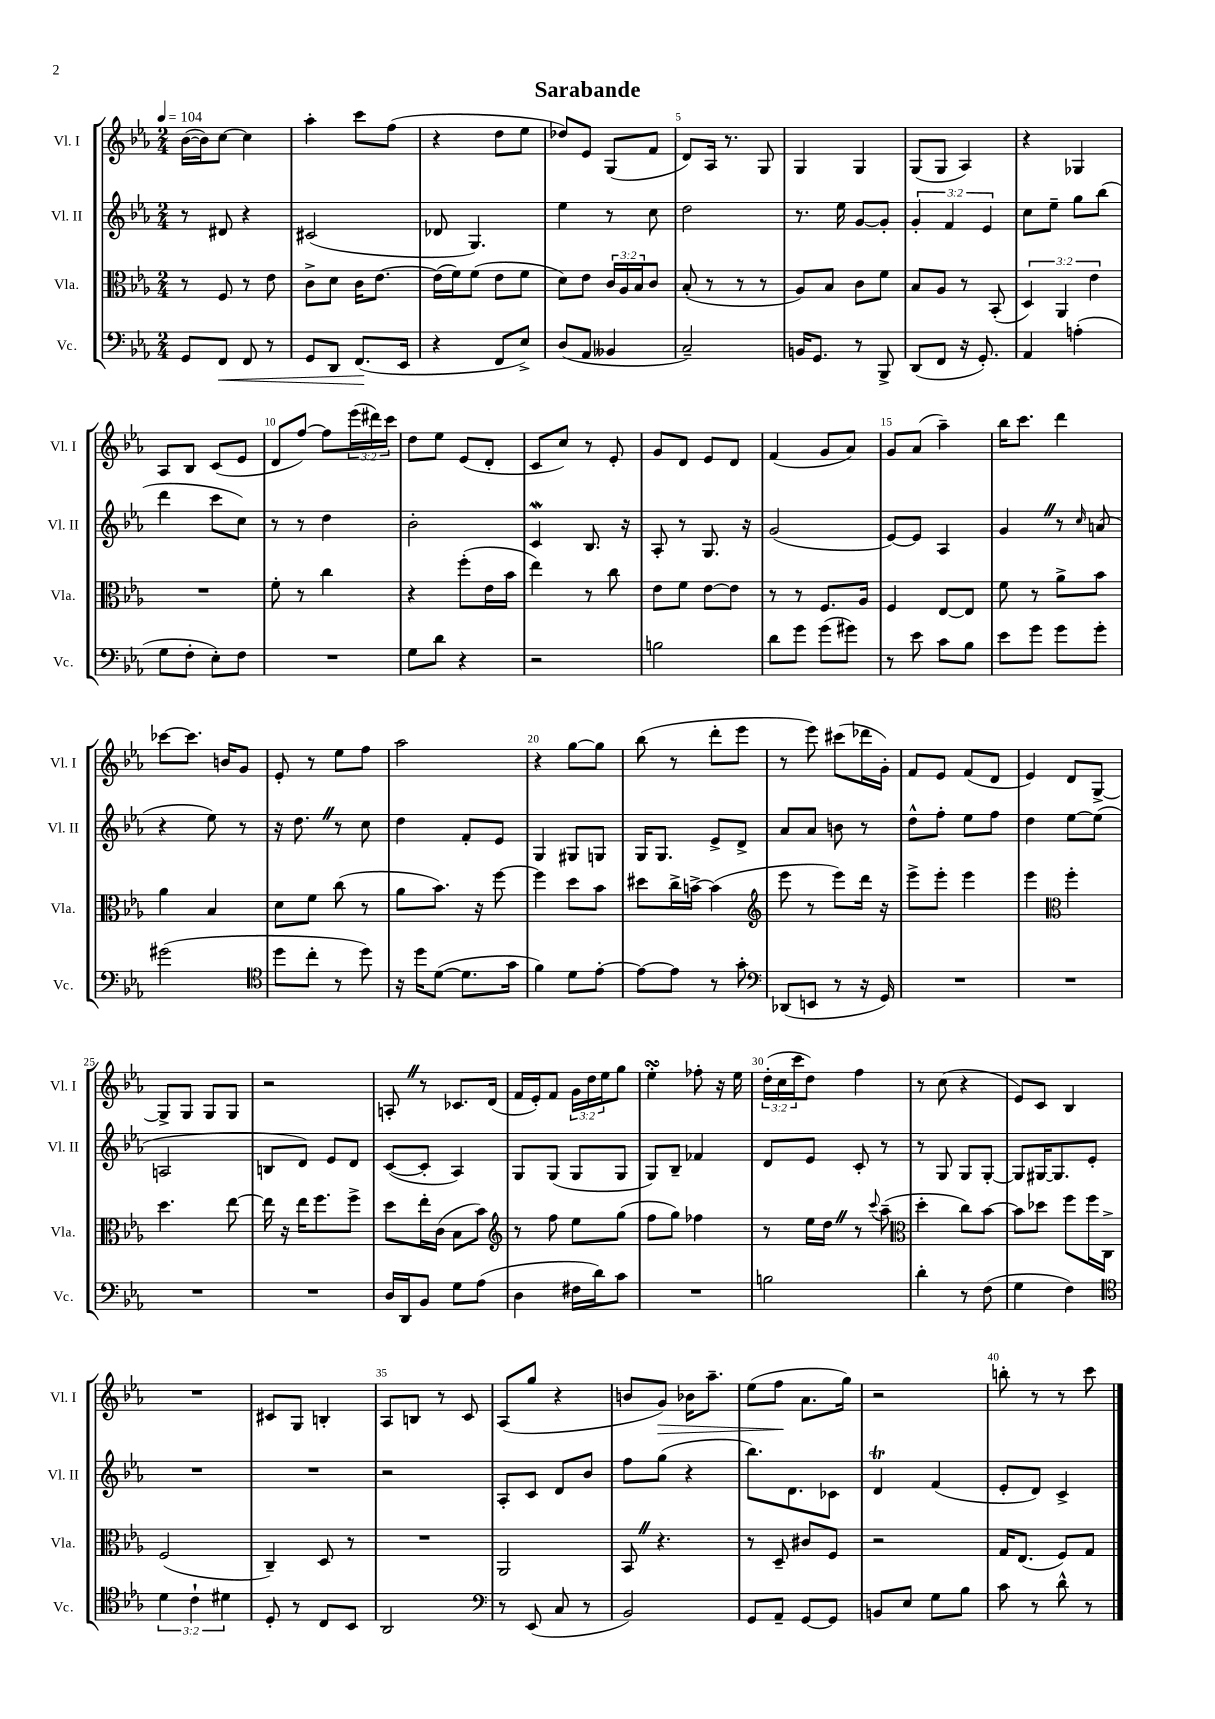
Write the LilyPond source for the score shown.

\header { title = "Sarabande" }
<<
\new StaffGroup <<
\new Staff = "s0" \with { instrumentName = "Vl. I" shortInstrumentName = "Vl. I" } {
    \clef treble \key ees \major \numericTimeSignature \time 2/4 \override Staff.TupletNumber.text = #tuplet-number::calc-fraction-text \tempo 4 = 104
    bes'16~( bes'16) c''8~ c''4 |
    aes''4-. c'''8 f''8( |
    r4 d''8 ees''8 |
    des''8) ees'8 g8( f'8 |
    d'8) aes16 r8. g8 |
    g4 g4 |
    g8( g8 aes4) |
    r4 ges4 |
    aes8 bes8 c'8( ees'8 |
    d'8 f''8~) f''8 \tuplet 3/2 { ees'''16( dis'''16) c'''16 } |
    d''8 ees''8 ees'8( d'8-. |
    c'8 c''8) r8 ees'8-. |
    g'8 d'8 ees'8 d'8 |
    f'4( g'8 aes'8) |
    g'8 aes'8( aes''4--) |
    bes''16 c'''8. d'''4 |
    ces'''8~ ces'''8. b'16 g'8 |
    ees'8-. r8 ees''8 f''8 |
    aes''2 |
    r4 g''8~ g''8 |
    bes''8( r8 d'''8-. ees'''8 |
    r8 ees'''8) cis'''8( des'''16 g'16-.) |
    f'8 ees'8 f'8( d'8 |
    ees'4) d'8 g8~-> |
    g8-> g8 g8 g8 |
    r2 |
    a8-. \once \override BreathingSign.text = \markup { \musicglyph "scripts.caesura.straight" } \breathe r8 ces'8. d'16( |
    f'16 ees'16-.) f'8 \tuplet 3/2 { g'16 d''16 ees''16 } g''8 |
    ees''4-.\turn fes''8-. r16 ees''16 |
    \tuplet 3/2 { d''16-.( c''16 c'''16 } d''8) f''4 |
    r8 c''8( r4 |
    ees'8) c'8 bes4 |
    R2 |
    cis'8 g8 b4-. |
    aes8 b8 r8 c'8 |
    aes8( g''8 r4 |
    b'8 g'8\>) bes'16 aes''8.-- |
    ees''8( f''8\! aes'8. g''16) |
    r2 |
    b''8-. r8 r8 c'''8 \bar "|." |
}
\new Staff = "s1" \with { instrumentName = "Vl. II" shortInstrumentName = "Vl. II" } {
    \clef treble \key ees \major \numericTimeSignature \time 2/4 \override Staff.TupletNumber.text = #tuplet-number::calc-fraction-text
    r8 dis'8 r4 |
    cis'2( |
    des'8 g4.) |
    ees''4 r8 c''8 |
    d''2 |
    r8. ees''16 g'8~ g'8-. |
    \tuplet 3/2 { g'4-. f'4 ees'4 } |
    c''8 ees''8-- g''8 bes''8( |
    d'''4 c'''8 c''8) |
    r8 r8 d''4 |
    bes'2-. |
    c'4\mordent bes8. r16 |
    aes8-. r8 g8. r16 |
    g'2( |
    ees'8~) ees'8 aes4 |
    g'4 \once \override BreathingSign.text = \markup { \musicglyph "scripts.caesura.straight" } \breathe r8 \grace { c''16 } a'8( |
    r4 ees''8) r8 |
    r16 d''8. \once \override BreathingSign.text = \markup { \musicglyph "scripts.caesura.straight" } \breathe r8 c''8 |
    d''4 f'8-. ees'8 |
    g4 gis8 g8 |
    g16 g8. ees'8-> d'8-> |
    aes'8 aes'8 b'8 r8 |
    d''8-^ f''8-. ees''8 f''8 |
    d''4 ees''8~ ees''8( |
    a2 |
    b8 d'8) ees'8 d'8 |
    c'8~( c'8-. aes4) |
    g8 g8( g8 g8 |
    g8) bes8-- fes'4 |
    d'8 ees'8 c'8-. r8 |
    r8 g8 g8 g8~-. |
    g8 gis16~ gis8. ees'8-. |
    R2 |
    R2 |
    r2 |
    aes8-. c'8 d'8 bes'8 |
    f''8 g''8( r4 |
    bes''8.) d'8. ces'8 |
    d'4\trill f'4( |
    ees'8-. d'8) c'4-> \bar "|." |
}
\new Staff = "s2" \with { instrumentName = "Vla." shortInstrumentName = "Vla." } {
    \clef alto \key ees \major \numericTimeSignature \time 2/4 \override Staff.TupletNumber.text = #tuplet-number::calc-fraction-text
    r8 f8 r8 ees'8 |
    c'8-> d'8 c'16 ees'8.~ |
    ees'16( f'16) f'8( ees'8 f'8 |
    d'8) ees'8 \tuplet 3/2 { c'16 aes16 bes16 } c'8 |
    bes8-.( r8 r8 r8 |
    aes8) bes8 c'8 f'8 |
    bes8 aes8 r8 bes,8-.( |
    \tuplet 3/2 { d4) aes,4 ees'4 } |
    R2 |
    f'8-. r8 c''4 |
    r4 f''8-.( ees'16 bes'16 |
    ees''4) r8 c''8 |
    ees'8 f'8 ees'8~ ees'8 |
    r8 r8 f8. aes16 |
    f4 ees8~ ees8 |
    f'8 r8 aes'8-> bes'8 |
    aes'4 bes4 |
    d'8 f'8 c''8( r8 |
    aes'8 bes'8.) r16 f''8~ |
    f''4 d''8 bes'8 |
    dis''8 c''16-> b'16~-> b'4( |
    \clef treble ees'''8 r8 ees'''8) d'''16 r16 |
    ees'''8-> ees'''8-. ees'''4 |
    ees'''4 \clef alto f''4-. |
    d''4. ees''8~ |
    ees''16 r16 ees''16 f''8. f''8-> |
    d''8 ees''16-. c'16( bes8 bes'8) |
    \clef treble r8 f''8 ees''8 g''8( |
    f''8 g''8) fes''4 |
    r8 ees''16 d''16 \once \override BreathingSign.text = \markup { \musicglyph "scripts.caesura.straight" } \breathe r8 \appoggiatura { c'''8 } aes''8--( |
    \clef alto d''4-. c''8) bes'8~ |
    bes'8 des''8 f''8 f''16 c16-> |
    f2( |
    c4--) d8 r8 |
    R2 |
    aes,2 |
    bes,8 \once \override BreathingSign.text = \markup { \musicglyph "scripts.caesura.straight" } \breathe r4. |
    r8 d8-- cis'8 f8 |
    r2 |
    g16 ees8.( f8) g8 \bar "|." |
}
\new Staff = "s3" \with { instrumentName = "Vc." shortInstrumentName = "Vc." } {
    \clef bass \key ees \major \numericTimeSignature \time 2/4 \override Staff.TupletNumber.text = #tuplet-number::calc-fraction-text
    g,8 f,8\< f,8 r8 |
    g,8 d,8 f,8.\!( ees,16 |
    r4 f,8 ees8->) |
    d8( aes,8 beses,4 |
    c2--) |
    b,16 g,8. r8 bes,,8-> |
    d,8( f,8 r16 g,8.-.) |
    aes,4 a4-.( |
    g8 f8-. ees8-.) f8 |
    R2 |
    g8 d'8 r4 |
    r2 |
    b2 |
    d'8 g'8 g'8( gis'8) |
    r8 ees'8 c'8 bes8 |
    ees'8 g'8 g'8 g'8-. |
    gis'2( |
    \clef tenor d''8 c''8-. r8 d''8) |
    r16 d''16 d'8~( d'8. g'16 |
    f'4) d'8 ees'8~-. |
    ees'8~ ees'8 r8 g'8-. |
    \clef bass des,8( e,8 r8 r16 g,16) |
    R2 |
    R2 |
    R2 |
    R2 |
    d16 d,16 bes,8 g8 aes8( |
    d4 fis16 d'16) c'8 |
    R2 |
    b2 |
    d'4-. r8 f8( |
    g4 f4) |
    \clef tenor \tuplet 3/2 { d'4 c'4-! dis'4 } |
    d8-. r8 c8 bes,8 |
    aes,2 |
    \clef bass r8 ees,8( c8 r8 |
    bes,2) |
    g,8 aes,8-- g,8~ g,8 |
    b,8 ees8 g8 bes8 |
    c'8 r8 d'8-^ r8 \bar "|." |
}
>>
>>
\layout { \context { \Score \override BarNumber.break-visibility = ##(#f #t #t) barNumberVisibility = #(every-nth-bar-number-visible 5) } }
